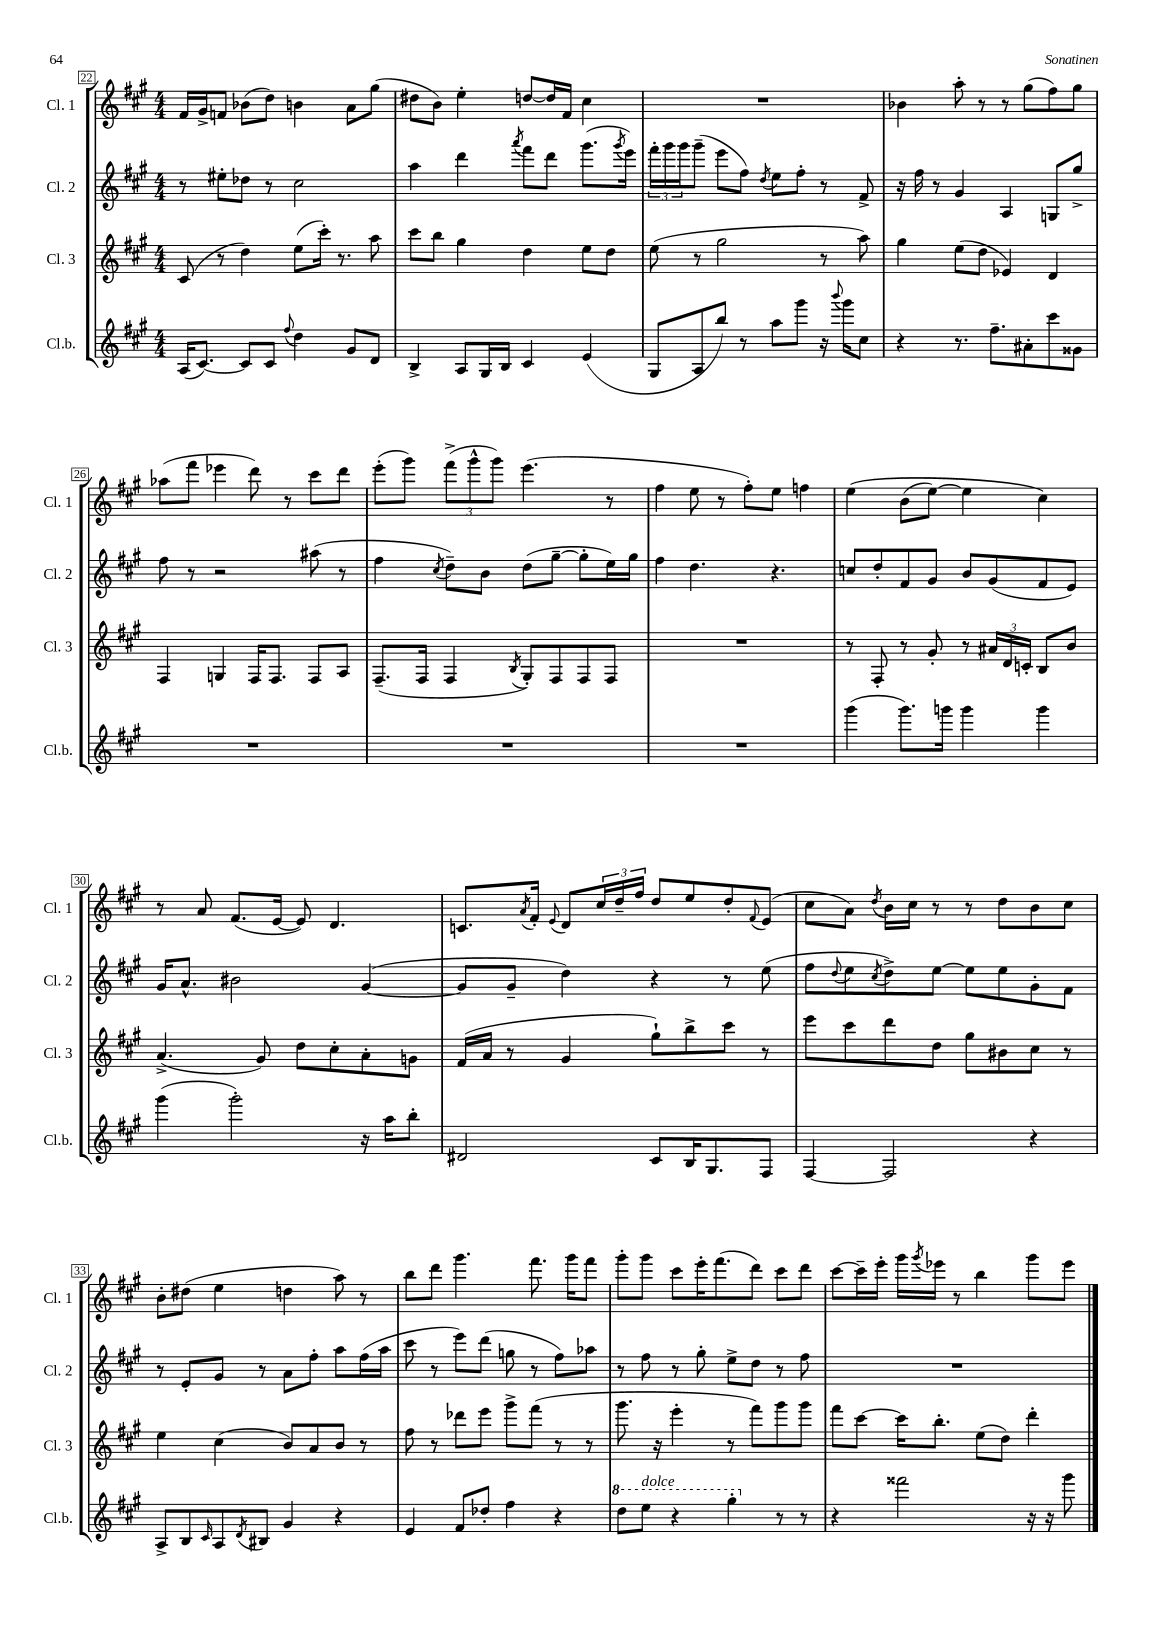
<<
\new StaffGroup <<
\new Staff = "s0" \with { instrumentName = "Cl. 1" shortInstrumentName = "Cl. 1" } {
    \clef treble \key a \major \numericTimeSignature \time 4/4
    fis'16 gis'16-> f'8 bes'8( d''8) b'4 a'8 gis''8( |
    dis''8 b'8) e''4-. d''8~ d''16 fis'16 cis''4 |
    R1 |
    bes'4 a''8-. r8 r8 gis''8( fis''8) gis''8 |
    aes''8( fis'''8 ees'''4 d'''8) r8 cis'''8 d'''8 |
    e'''8-.( gis'''8) \tuplet 3/2 { fis'''8->( gis'''8-^ gis'''8) } e'''4.( r8 |
    fis''4 e''8 r8 fis''8-.) e''8 f''4 |
    e''4\( b'8( e''8~) e''4 cis''4\) |
    r8 a'8 fis'8.( e'16~ e'8) d'4. |
    c'8. \acciaccatura { a'8 } fis'16-. \appoggiatura { e'8 } d'8 \tuplet 3/2 { cis''16 d''16-- fis''16 } d''8 e''8 d''8-. \appoggiatura { fis'8 } e'8( |
    cis''8 a'8) \acciaccatura { d''8 } b'16 cis''16 r8 r8 d''8 b'8 cis''8 |
    b'8-. dis''8( e''4 d''4 a''8) r8 |
    b''8 d'''8 gis'''4. fis'''8. gis'''16 fis'''8 |
    gis'''8-. gis'''8 cis'''8 e'''16-. fis'''8.( d'''8) cis'''8 d'''8 |
    cis'''8~ cis'''16-- e'''16-. gis'''16 \acciaccatura { gis'''8 } ees'''16 r8 b''4 gis'''8 ees'''8 \bar "|." |
}
\new Staff = "s1" \with { instrumentName = "Cl. 2" shortInstrumentName = "Cl. 2" } {
    \clef treble \key a \major \numericTimeSignature \time 4/4
    r8 eis''8-. des''8 r8 cis''2 |
    a''4 d'''4 \acciaccatura { a'''8 } fis'''8 d'''8 gis'''8.( \acciaccatura { gis'''8 } e'''16) |
    \tuplet 3/2 { fis'''16-. gis'''16 gis'''16 } gis'''8--( e'''8 fis''8) \acciaccatura { d''8 } e''8 fis''8-. r8 fis'8-> |
    r16 fis''16 r8 gis'4 a4 g8 gis''8-> |
    fis''8 r8 r2 ais''8( r8 |
    fis''4 \acciaccatura { cis''8 } d''8--) b'8 d''8( gis''8~-- gis''8-. e''16) gis''16 |
    fis''4 d''4. r4. |
    c''8 d''8-. fis'8 gis'8 b'8 gis'8( fis'8 e'8) |
    gis'16 a'8.-^ bis'2 gis'4~( |
    gis'8 gis'8-- d''4) r4 r8 e''8( |
    fis''8 \appoggiatura { d''8 } e''8 \acciaccatura { cis''8 } d''8->) e''8~ e''8 e''8 gis'8-. fis'8 |
    r8 e'8-. gis'8 r8 a'8 fis''8-. a''8 fis''16( a''16 |
    cis'''8 r8 e'''8) d'''8( g''8 r8 fis''8) aes''8 |
    r8 fis''8 r8 gis''8-. e''8-> d''8 r8 fis''8 |
    R1 \bar "|." |
}
\new Staff = "s2" \with { instrumentName = "Cl. 3" shortInstrumentName = "Cl. 3" } {
    \clef treble \key a \major \numericTimeSignature \time 4/4
    cis'8( r8 d''4) e''8( cis'''16-.) r8. a''8 |
    cis'''8 b''8 gis''4 d''4 e''8 d''8 |
    e''8( r8 gis''2 r8 a''8) |
    gis''4 e''8( d''8 ees'4) d'4 |
    fis4 g4 fis16 fis8. fis8 a8 |
    fis8.--( fis16 fis4 \acciaccatura { b8 } gis8-.) fis8 fis8 fis8 |
    R1 |
    r8 fis8-. r8 gis'8-. r8 \tuplet 3/2 { ais'16 d'16 c'16-. } b8 b'8 |
    a'4.->( gis'8) d''8 cis''8-. a'8-. g'8 |
    fis'16( a'16 r8 gis'4 gis''8-!) b''8-> cis'''8 r8 |
    e'''8 cis'''8 d'''8 d''8 gis''8 bis'8 cis''8 r8 |
    e''4 cis''4( b'8) a'8 b'8 r8 |
    fis''8 r8 des'''8 e'''8 gis'''8-> fis'''8( r8 r8 |
    gis'''8. r16 e'''4-. r8 fis'''8) gis'''8 gis'''8 |
    fis'''8 cis'''8~ cis'''16 b''8.-. e''8( d''8) d'''4-. \bar "|." |
}
\new Staff = "s3" \with { instrumentName = "Cl.b." shortInstrumentName = "Cl.b." } {
    \clef treble \key a \major \numericTimeSignature \time 4/4
    a16( cis'8.~) cis'8 cis'8 \appoggiatura { fis''8 } d''4 gis'8 d'8 |
    b4-> a8 gis16 b16 cis'4 e'4( |
    gis8 a8 b''8) r8 a''8 gis'''8 r16 \appoggiatura { b'''8 } gis'''16 cis''8 |
    r4 r8. fis''8.-- ais'8-. cis'''8 gisis'8 |
    R1 |
    R1 |
    R1 |
    gis'''4( gis'''8.) g'''16 g'''4 g'''4 |
    gis'''4( gis'''2-.) r16 a''16 b''8-. |
    dis'2 cis'8 b16 gis8. fis8 |
    fis4~ fis2 r4 |
    a8-> b8 \grace { cis'16 } a8 \acciaccatura { d'8 } bis8 gis'4 r4 |
    e'4 fis'8 des''8-. fis''4 r4 |
    \ottava #1 d'''8 e'''8^\markup { \italic "dolce" } r4 gis'''4-. \ottava #0 r8 r8 |
    r4 fisis'''2 r16 r16 gis'''8 \bar "|." |
}
>>
>>
\layout { \context { \Score currentBarNumber = #22 \override BarNumber.stencil = #(make-stencil-boxer 0.1 0.3 ly:text-interface::print) } }
